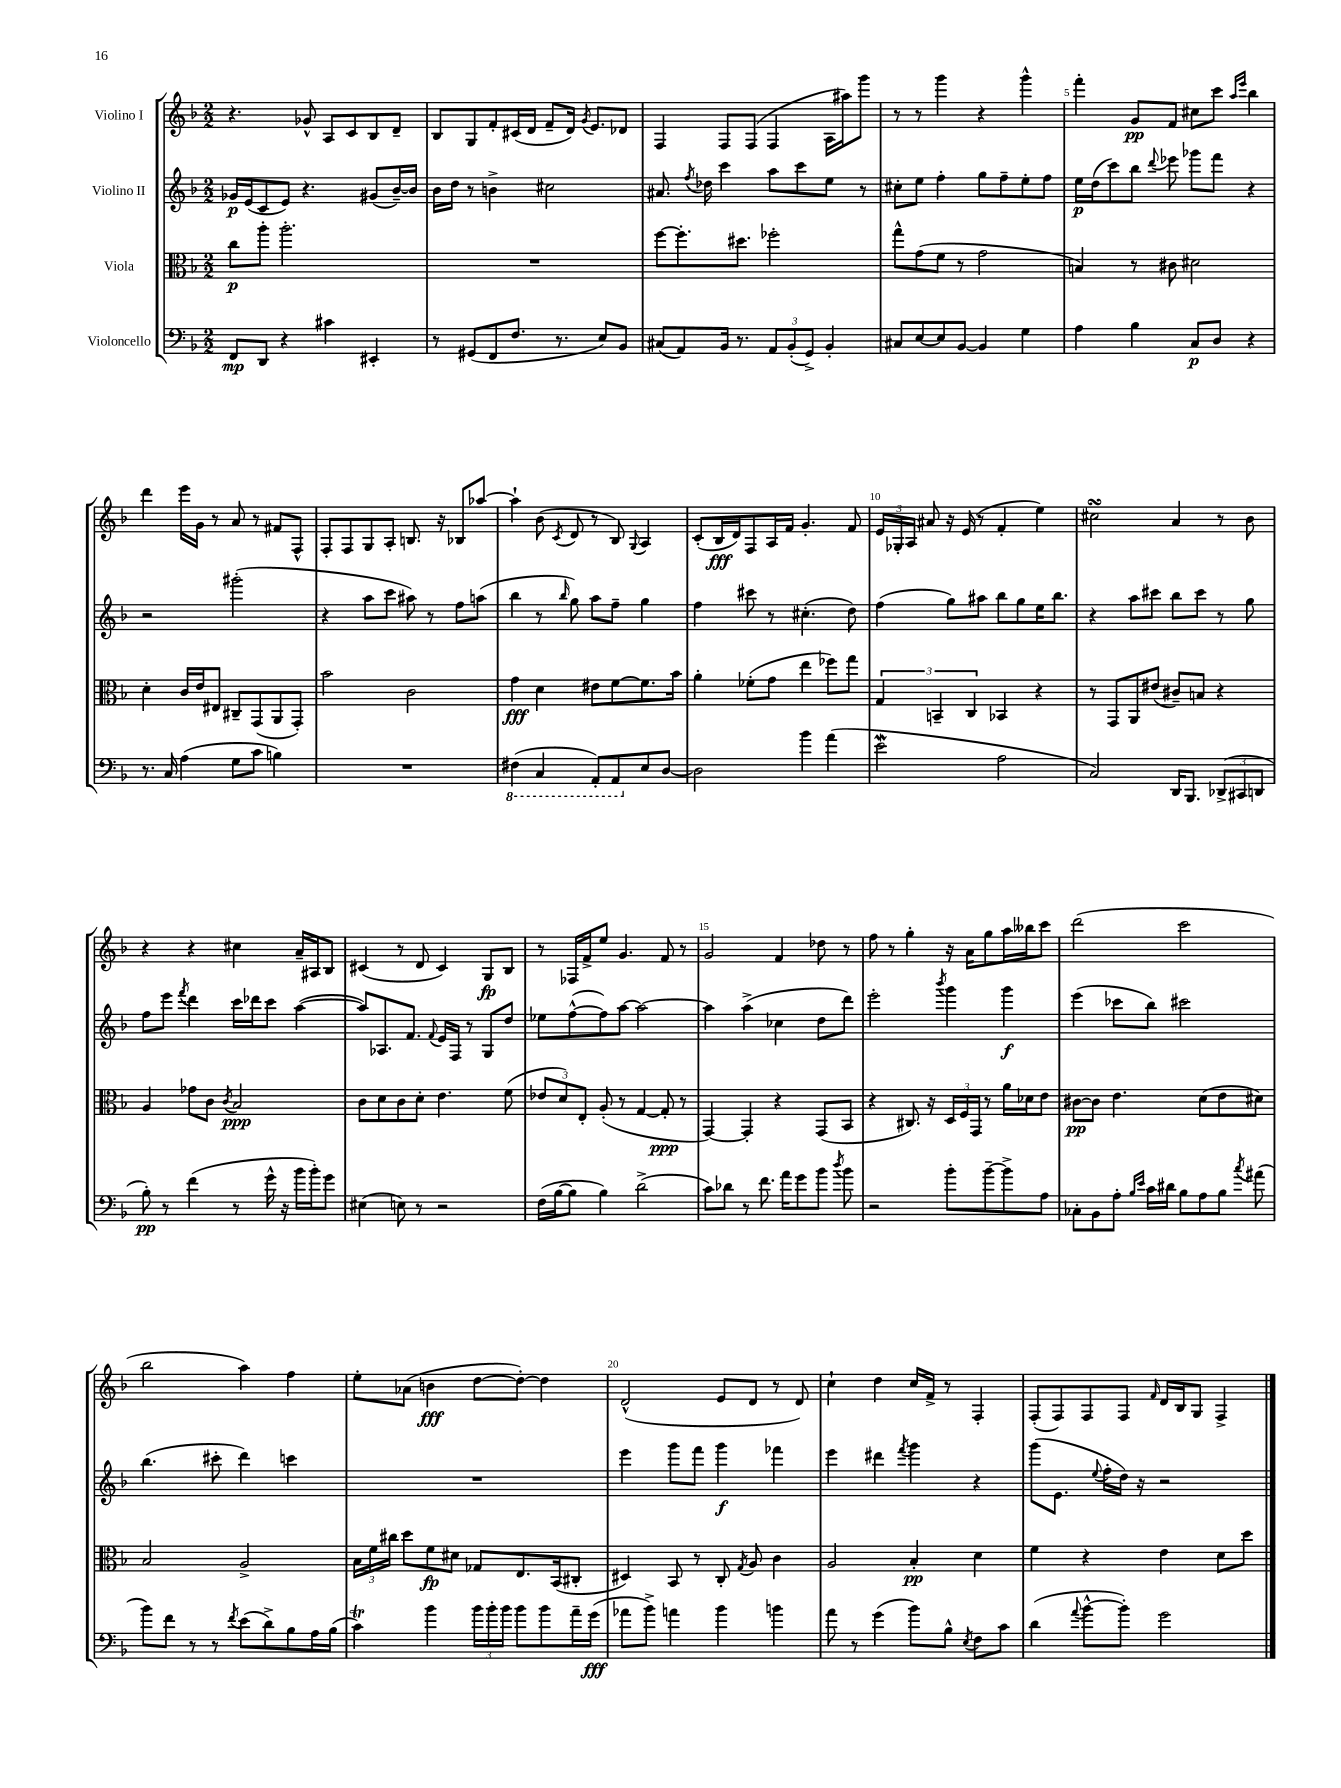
<<
\new StaffGroup <<
\new Staff = "s0" \with { instrumentName = "Violino I" } {
    \clef treble \key f \major \numericTimeSignature \time 2/2
    \autoBeamOff r4. ges'8-^ a8[ c'8 bes8 d'8]-- |
    bes8[ g8 f'8-. cis'16( d'16] f'8[-- d'16]) \acciaccatura { g'8 } e'8.[ des'8] |
    f4 f8[ f8]( f4 a16[ ais''16) g'''8] |
    r8 r8 g'''4 r4 g'''4-^ |
    f'''4-. g'8[\pp f'8] cis''8[ c'''8] \grace { a''16[ e'''16] } bes''4 |
    d'''4 e'''16[ g'16] r8 a'8 r8 fis'8[ f8]-^ |
    f8[-. f8 g8 a8]-. b8. r16 bes8[ aes''8]~ |
    aes''4-! bes'8( \acciaccatura { c'8 } d'8 r8 bes8) \appoggiatura { g8 } a4 |
    c'8[-.( bes16\fff d'16) f8 a16 f'16] g'4.-. f'8 |
    \tuplet 3/2 { e'16[ ges16-. a16] } ais'8 r16 e'16( r8 f'4-. e''4) |
    cis''2\turn a'4 r8 bes'8 |
    r4 r4 cis''4 a'16[-- ais16 bes8] |
    cis'4( r8 d'8 cis'4) g8[\fp bes8] |
    r8 fes16[ f'16-> e''8] g'4. f'8 r8 |
    g'2 f'4 des''8 r8 |
    f''8 r8 g''4-. r16 a'16[ g''8 a''16 beses''16 c'''8] |
    d'''2( c'''2 |
    bes''2 a''4) f''4 |
    e''8[-. aes'8]( b'4\fff d''8[~ d''8]~-.) d''4 |
    d'2-^( e'8[ d'8] r8 d'8) |
    c''4-! d''4 c''16[ f'16]-> r8 f4-. |
    f8[-.( f8) f8 f8] \grace { f'16 } d'16[ bes16 g8] f4-> \bar "|." |
}
\new Staff = "s1" \with { instrumentName = "Violino II" } {
    \clef treble \key f \major \numericTimeSignature \time 2/2
    \autoBeamOff ges'16[\p e'16( c'8 e'8]) r4. gis'8[( bes'16~--) bes'16] |
    bes'16[ d''16] r8 b'4-> cis''2 |
    ais'8. \acciaccatura { f''8 } des''16 c'''4 a''8[ c'''8 e''8] r8 |
    cis''8[-. e''8] f''4-. g''8[ f''8-- e''8-. f''8] |
    e''16[\p d''16( c'''8) bes''8] \appoggiatura { d'''8 } ees'''8 ges'''8[ f'''8] r4 |
    r2 gis'''2-.( |
    r4 a''8[ c'''8] ais''8) r8 f''8[ a''8]( |
    bes''4 r8 \grace { bes''16 } g''8) a''8[ f''8]-- g''4 |
    f''4 cis'''8 r8 cis''4.-.( d''8) |
    f''4( g''8[) ais''8] bes''8[ g''8 e''16 bes''8.] |
    r4 a''8[ cis'''8] bes''8[ cis'''8] r8 g''8 |
    f''8[ e'''8] \acciaccatura { f'''8 } d'''4 c'''16[ des'''16 c'''8] a''4~( |
    a''8[) aes8. f'8.] \appoggiatura { f'8 } e'16[ f16] r8 g8[ d''8] |
    ees''8[ f''8~-^( f''8) a''8]~ a''2~ |
    a''4 a''4->( ces''4 d''8[ d'''8]) |
    e'''2-. \acciaccatura { bes'''8 } g'''4 g'''4\f |
    e'''4( ces'''8[ bes''8]) cis'''2 |
    bes''4.( cis'''8-. d'''4) c'''4 |
    R1 |
    e'''4 g'''8[ f'''8] g'''4\f fes'''4 |
    e'''4 dis'''4 \acciaccatura { f'''8 } g'''4 r4 |
    g'''8[( e'8.] \appoggiatura { e''8 } f''16[-. d''16]) r16 r2 \bar "|." |
}
\new Staff = "s2" \with { instrumentName = "Viola" } {
    \clef alto \key f \major \numericTimeSignature \time 2/2
    \autoBeamOff c''8[\p a''8]-. a''2.-. |
    R1 |
    f''8[~ f''8.-. dis''8.] fes''2-. |
    g''8[-^ g'8( f'8] r8 g'2 |
    b4) r8 cis'8 dis'2 |
    d'4-. c'16[ e'16 eis8] cis8[-- g,8( a,8 g,8]-.) |
    bes'2 c'2 |
    g'4\fff d'4 eis'8[ f'8~ f'8. bes'16] |
    a'4-. fes'8[-.( g'8] e''4 fes''8[) g''8] |
    \tuplet 3/2 { g4 b,4-- c4 } bes,4 r4 |
    r8 g,8[ a,8 eis'8]( cis'8[--) b8] r4 |
    a4 ges'8[ c'8] \acciaccatura { c'8 } bes2\ppp |
    c'8[ d'8 c'8 d'8]-. e'4. f'8( |
    \tuplet 3/2 { ees'8[ d'8) e8]-. } a8-.( r8 g4~ g8-.\ppp r8 |
    g,4~) g,4-. r4 g,8[( bes,8] |
    r4 cis8.) r16 \tuplet 3/2 { d16[ f16 g,16] } r8 a'16[ des'16 e'8] |
    cis'8[~\pp cis'8] e'4. d'8[( e'8 dis'8]) |
    bes2 a2-> |
    \tuplet 3/2 { bes16[ f'16 cis''16] } d''8[ f'8\fp dis'8] ges8[ e8. bes,16( cis8]-. |
    dis4) bes,8 r8 c8-. \acciaccatura { g8 } a8 c'4 |
    a2 bes4-.\pp d'4 |
    f'4 r4 e'4 d'8[ d''8] \bar "|." |
}
\new Staff = "s3" \with { instrumentName = "Violoncello" } {
    \clef bass \key f \major \numericTimeSignature \time 2/2
    \autoBeamOff f,8[\mp d,8] r4 cis'4 eis,4-. |
    r8 gis,8[( f,8 f8.] r8. e8[) bes,8] |
    cis8[( a,8) bes,16] r8. \tuplet 3/2 { a,8[ bes,8-.( g,8]->) } bes,4-. |
    cis8[ e8~ e8 bes,8]~ bes,4 g4 |
    a4 bes4 c8[\p d8] r4 |
    r8. c16 a4( g8[ c'8] b4) |
    R1 |
    \ottava #-1 fis,4( c,4 a,,8[-.) a,,8 \ottava #0 e8 d8]~ |
    d2 bes'4 a'4( |
    e'2\mordent a2 |
    c2) d,16[ bes,,8.] \tuplet 3/2 { des,8[->( cis,8 d,8] } |
    bes8-.\pp) r8 f'4( r8 g'16-^ r16 bes'16[ bes'16-.) g'8] |
    eis4( e8) r8 r2 |
    f16[( bes16~ bes8] bes4) d'2->( |
    c'8[) des'8] r8 f'8. a'16[ g'8 bes'8] \acciaccatura { d''8 } bes'8 |
    r2 bes'8[-. bes'8~-- bes'8-> a8] |
    ces8[-. bes,8 a8]-. \grace { bes16[ e'16] } c'16[ dis'16] bes8[ a8 bes8] \acciaccatura { c''8 } ais'8( |
    bes'8[) f'8] r8 r8 \acciaccatura { f'8 } e'8[( d'8->) bes8 a16 bes16]( |
    c'4\trill) bes'4 \tuplet 3/2 { bes'16[ bes'16-. bes'16] } bes'8[ bes'8 a'16-- g'16]\fff( |
    aes'8[ bes'8]->) a'4 bes'4 b'4 |
    a'8 r8 g'4( bes'8[) bes8]-^ \acciaccatura { e8 } f8[ c'8] |
    d'4( \appoggiatura { a'8 } bes'8[~-^ bes'8]-.) g'2 \bar "|." |
}
>>
>>
\layout { \context { \Score \override BarNumber.break-visibility = ##(#f #t #t) barNumberVisibility = #(every-nth-bar-number-visible 5) } }
